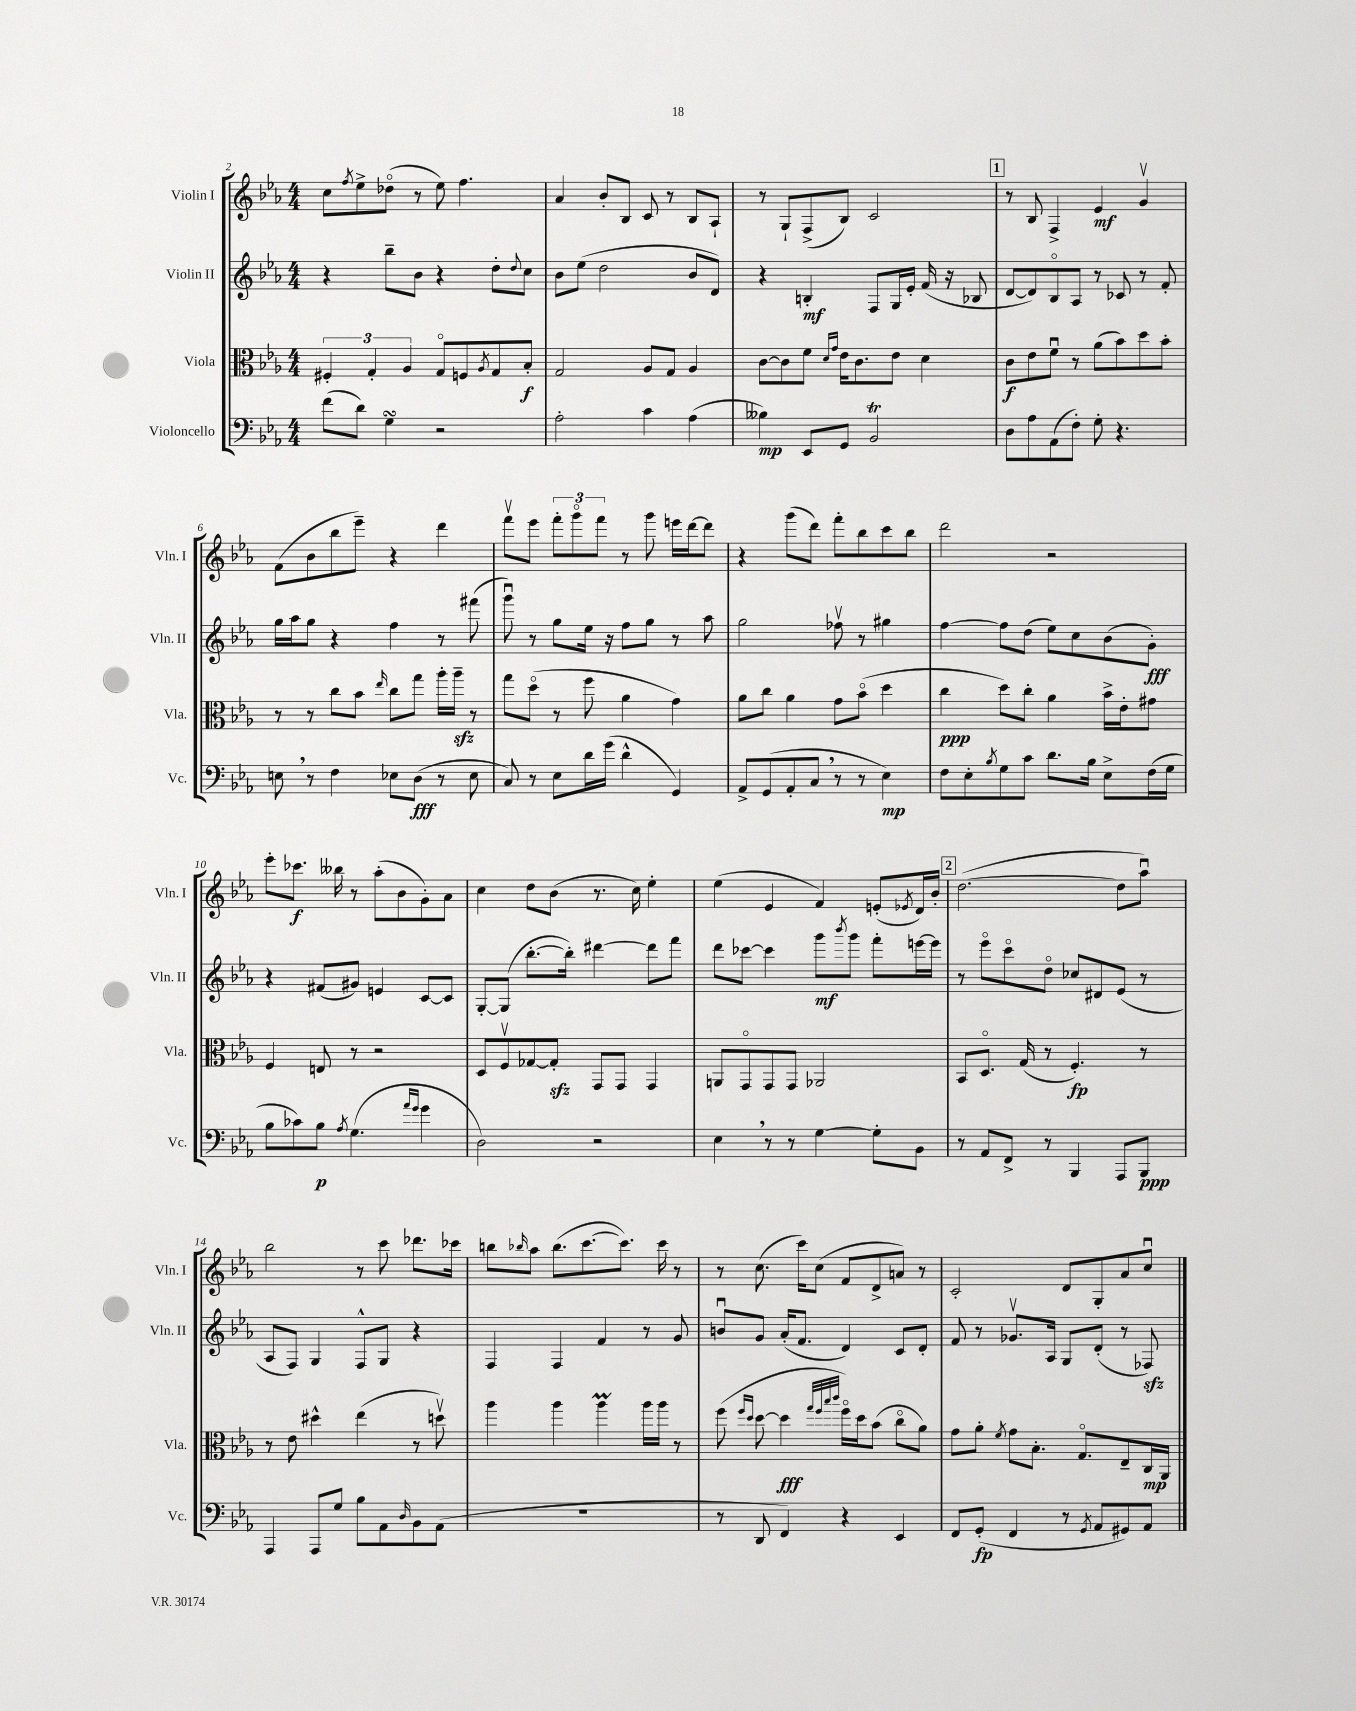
<<
\new StaffGroup <<
\new Staff = "s0" \with { instrumentName = "Violin I" shortInstrumentName = "Vln. I" } {
    \clef treble \key ees \major \numericTimeSignature \time 4/4
    c''8 \acciaccatura { f''8 } ees''8-> des''8\flageolet( r8 ees''8) f''4. |
    aes'4 bes'8-. bes8 c'8 r8 bes8 aes8-! |
    r8 g8-! f8->( bes8) c'2 |
    \mark \markup { \box "1" } r8 bes8 f4-> ees'4\mf g'4\upbow |
    f'8( bes'8 bes''8 ees'''8--) r4 d'''4 |
    f'''8\upbow ees'''8 \tuplet 3/2 { f'''8-. g'''8\flageolet f'''8 } r8 g'''8 e'''16 d'''16~ d'''8 |
    r4 g'''8( d'''8) f'''8-. bes''8 c'''8 bes''8 |
    d'''2 r2 |
    ees'''8-. ces'''8.\f beses''16 r8 aes''8-.( bes'8 g'8-.) aes'8 |
    c''4 d''8 bes'8( r8. c''16) ees''4-. |
    ees''4( ees'4 f'4) e'8-.( \acciaccatura { ees'8 } d'16) bes'16-. |
    \mark \markup { \box "2" } d''2.~( d''8 aes''8\downbow) |
    bes''2 r8 c'''8 des'''8. ces'''16 |
    b''8 \grace { bes''16 } aes''8 bes''8.( c'''8.~ c'''8.) c'''16 r8 |
    r8 c''8.( c'''16) c''8( f'8 d'8-> a'8) r8 |
    c'2-. d'8 g8-. aes'8 c''8\downbow \bar "|." |
}
\new Staff = "s1" \with { instrumentName = "Violin II" shortInstrumentName = "Vln. II" } {
    \clef treble \key ees \major \numericTimeSignature \time 4/4
    r4 bes''8-- bes'8 r4 d''8-. \appoggiatura { d''8 } c''8 |
    bes'8 ees''8( d''2 bes'8 d'8) |
    r4 b4-.\mf f8 g16 ees'16-. f'16( r16 bes8 |
    \mark \markup { \box "1" } d'8~ d'8) bes8\flageolet aes8 r8 ces'8 r8 f'8-. |
    g''16 aes''16 g''8 r4 f''4 r8 fis'''8( |
    g'''8\downbow) r8 g''8 ees''16 r16 f''8 g''8 r8 aes''8 |
    g''2 fes''8\upbow r8 gis''4 |
    f''4~ f''8 d''8( ees''8) c''8 bes'8( g'8-.\fff) |
    r4 fis'8( gis'8) e'4 c'8~ c'8 |
    g8~-. g8( bes''8.~-. bes''16-.) dis'''4~ dis'''8 f'''8 |
    d'''8 ces'''8~ ces'''4 g'''8\mf \acciaccatura { bes'''8 } g'''8 f'''8-. e'''16~ e'''16 |
    \mark \markup { \box "2" } r8 ees'''8\flageolet c'''8\flageolet d''8\flageolet ces''8 dis'8 ees'8( r8 |
    aes8 f8) g4 f8-^ g8 r4 |
    f4 f4 f'4 r8 g'8 |
    b'8\downbow g'8 aes'16-.( f'8. d'4) c'8 d'8-. |
    f'8 r8 ges'8.\upbow aes16 g8 d'8-.( r8 fes8\sfz) \bar "|." |
}
\new Staff = "s2" \with { instrumentName = "Viola" shortInstrumentName = "Vla." } {
    \clef alto \key ees \major \numericTimeSignature \time 4/4
    \tuplet 3/2 { fis4-. g4-. aes4 } g8\flageolet f8 \acciaccatura { aes8 } g8 bes8-.\f |
    g2 aes8 g8 aes4 |
    c'8~ c'8 f'8 \grace { d'16 g'16 } ees'16 c'8. ees'8 d'4 |
    \mark \markup { \box "1" } c'8\f ees'8 f'8\downbow r8 aes'8( bes'8) d''8 bes'8-. |
    r8 r8 c''8 bes'8 \grace { ees''16 } c''8 g''8 aes''16-. aes''16--\sfz r8 |
    g''8 d''8\flageolet( r8 f''8 aes'4 g'4) |
    aes'8 c''8 aes'4 g'8 bes'8\flageolet( d''4 |
    c''4\ppp d''8) c''8-. aes'4 bes'16-> ees'16-. gis'8 |
    f4 e8 r8 r2 |
    d8 f8\upbow ges8~ ges8-.\sfz g,8 g,8 g,4 |
    a,8 g,8\flageolet g,8 g,8 aes,2 |
    \mark \markup { \box "2" } bes,8 d8.\flageolet g16( r8 f4.-.\fp) r8 |
    r8 ees'8 dis''4-^ ees''4( r8 d''8\upbow) |
    aes''4 aes''4 aes''4\prall aes''16 aes''16 r8 |
    f''8( \grace { f''16 d''16 } d''8~ d''4\fff \grace { g''32 f''32 bes''32 c'''32 } f''16\flageolet) d''16 bes'8( c''8\flageolet aes'8) |
    g'8 aes'8-. \acciaccatura { f'8 } g'8 bes8.-. g8.\flageolet ees8-- c16\mp aes,16 \bar "|." |
}
\new Staff = "s3" \with { instrumentName = "Violoncello" shortInstrumentName = "Vc." } {
    \clef bass \key ees \major \numericTimeSignature \time 4/4
    f'8( d'8) g4\turn r2 |
    aes2-. c'4 aes4( |
    beses4\mp) ees,8 g,8 bes,2\trill |
    \mark \markup { \box "1" } d8 aes8 aes,8( f8-.) g8-. r4. |
    e8 \breathe r8 f4 ees8 d8\fff( r8 ees8 |
    c8) r8 ees8 d'16 g'16( d'4-^ g,4) |
    aes,8-> g,8( aes,8-. c8 \breathe r8 r8 ees4\mp) |
    f8 ees8-. \acciaccatura { bes8 } g8 c'8 d'8. bes16 ees8-> f16( g16 |
    bes8 ces'8) bes8\p \acciaccatura { aes8 } g4.( \grace { aes'16 g'16 } g'4 |
    d2) r2 |
    ees4 \breathe r8 r8 g4~ g8-. bes,8 |
    \mark \markup { \box "2" } r8 aes,8 f,8-> r8 bes,,4 aes,,8 bes,,8\ppp |
    aes,,4 aes,,8 g8 bes8 aes,8 \grace { d16 } bes,8 aes,8( |
    R1 |
    r8 d,8 f,4) r4 ees,4 |
    f,8 g,8-.\fp( f,4 r8 \acciaccatura { g,8 } aes,8 gis,8) aes,8 \bar "|." |
}
>>
>>
\layout { \context { \Score currentBarNumber = #2 } }
